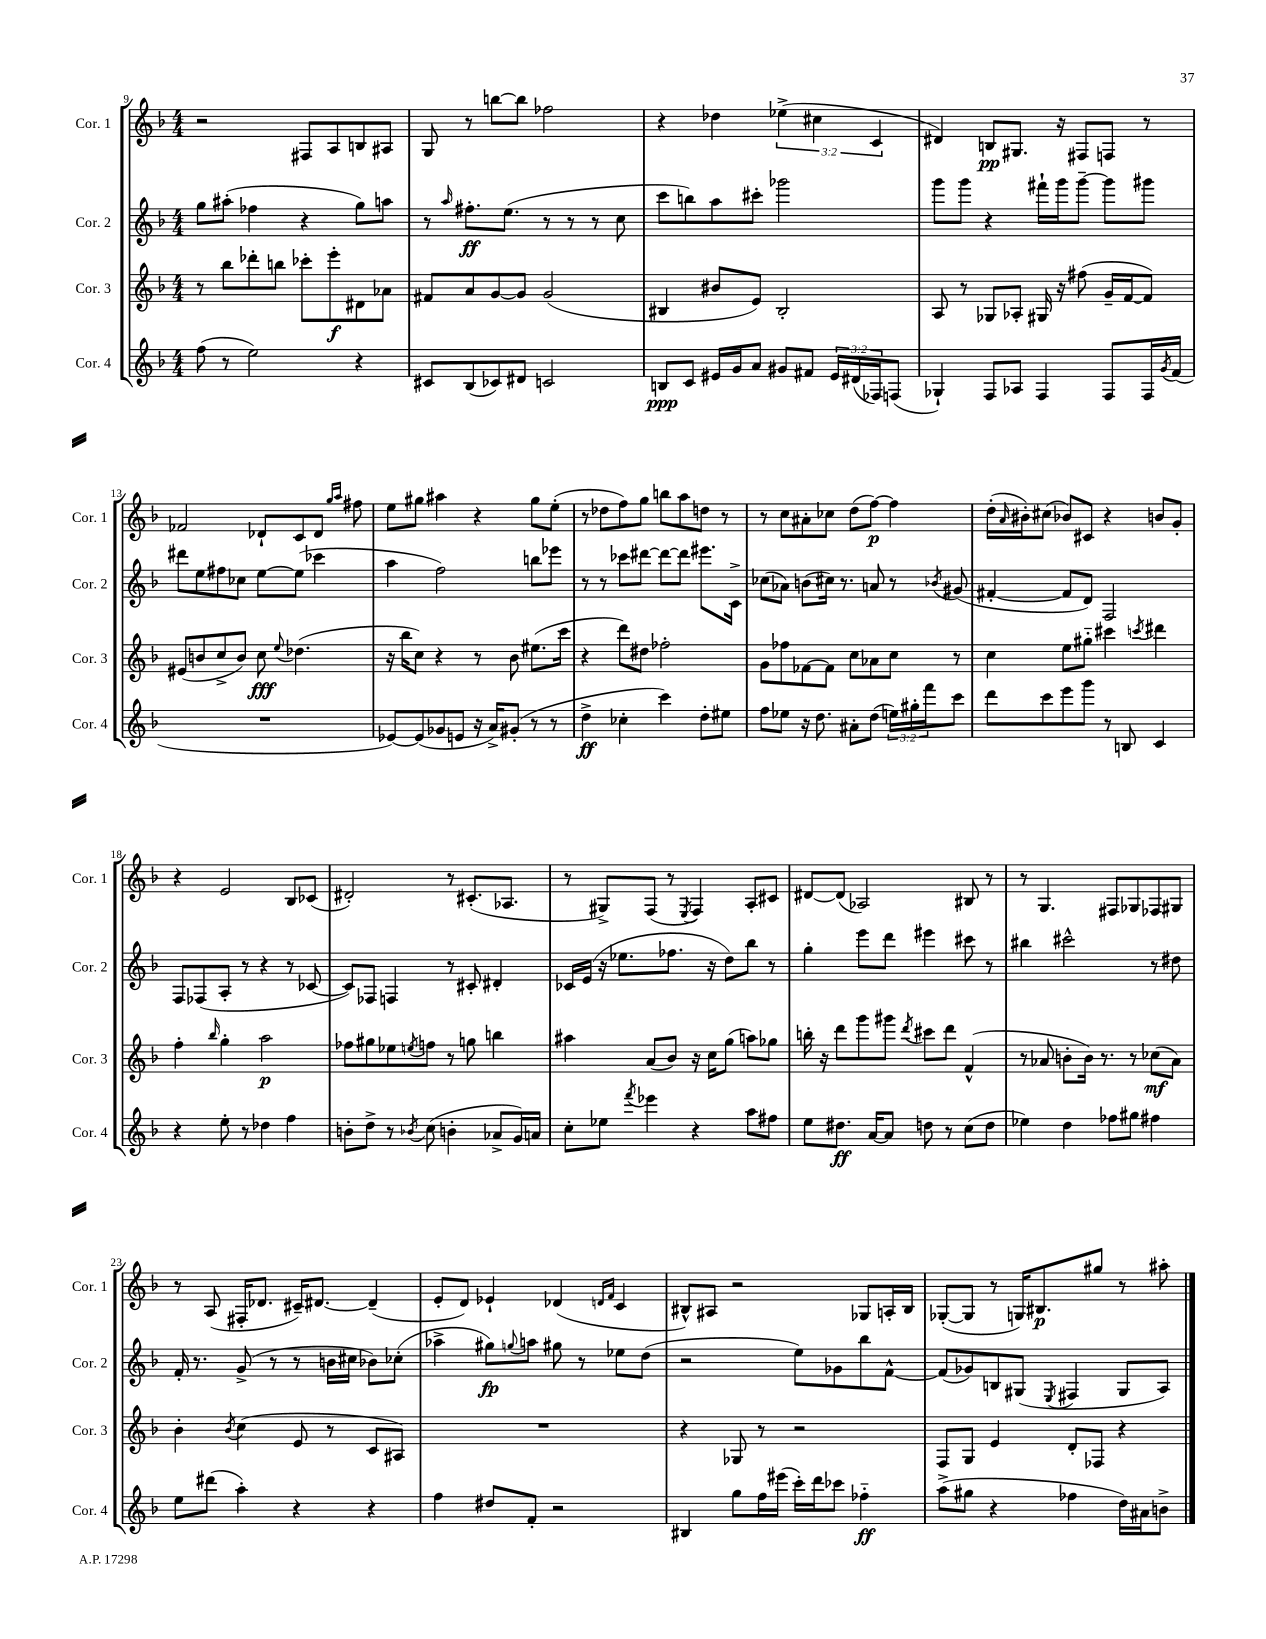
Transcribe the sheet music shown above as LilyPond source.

<<
\new StaffGroup <<
\new Staff = "s0" \with { instrumentName = "Cor. 1" shortInstrumentName = "Cor. 1" } {
    \clef treble \key f \major \numericTimeSignature \time 4/4 \override Staff.TupletNumber.text = #tuplet-number::calc-fraction-text
    r2 fis8 a8 b8 ais8 |
    g8 r8 b''8~ b''8 fes''2 |
    r4 des''4 \tuplet 3/2 { ees''4->( cis''4 c'4 } |
    dis'4) b8\pp gis8. r16 fis8 f8 r8 |
    fes'2 des'8-! c'8 des'8 \grace { g''16 a''16 } fis''8 |
    e''8 gis''8 ais''4 r4 gis''8 e''8-.( |
    r8 des''8 f''8) g''8 b''8 a''8 d''8 r8 |
    r8 c''8 ais'8-. ces''8 d''8( f''8~\p) f''4 |
    d''16-.( \grace { a'16 } bis'16-.) cis''8( bes'8) cis'8 r4 b'8 g'8-. |
    r4 e'2 bes8 ces'8( |
    dis'2-.) r8 cis'8.-.( aes8. |
    r8 gis8->) f8( r8 \acciaccatura { e8 } f4) a8-. cis'8 |
    dis'8~ dis'8( aes2) bis8 r8 |
    r8 g4. fis8 ges8 fes8 gis8 |
    r8 a8( fis16-. des'8. cis'16--) dis'8.~ dis'4--( |
    e'8-. d'8) ees'4-! des'4( \grace { d'16 f'16 } c'4 |
    bis8-^) ais8 r2 ges8 a16-. bis16 |
    ges8~-.( ges8 r8 g16) bis8.\p gis''8 r8 ais''8-. \bar "|." |
}
\new Staff = "s1" \with { instrumentName = "Cor. 2" shortInstrumentName = "Cor. 2" } {
    \clef treble \key f \major \numericTimeSignature \time 4/4
    g''8 ais''8-.( fes''4 r4 g''8) a''8 |
    r8 \grace { a''16 } fis''8.-.\ff e''8.( r8 r8 r8 c''8 |
    c'''8 b''8) a''8 cis'''8-. ges'''2 |
    g'''8 g'''8 r4 fis'''16-! g'''16 g'''8~-- g'''8 gis'''8 |
    dis'''8 e''8 fis''8 ces''8 e''8~ e''8( ces'''4 |
    a''4 f''2) b''8 ees'''8 |
    r8 r8 ces'''8 dis'''8~ dis'''8~ dis'''8 eis'''8. c'16-> |
    ces''8( aes'8) b'8( cis''16) r8. a'8 r8 \acciaccatura { bes'8 } gis'8( |
    fis'4~-. fis'8 d'8) f2 |
    f8 fes8( a8-. r8 r4 r8 ces'8~ |
    ces'8) fes8 f4 r8 cis'8-. dis'4-. |
    ces'16 e'16( r16 ees''8. fes''8. r16 d''8) bes''8 r8 |
    g''4-. e'''8 d'''8 eis'''4 cis'''8 r8 |
    bis''4 cis'''2-^ r8 dis''8 |
    f'16-. r8. g'8->( r8 r8 b'16 cis''16 bes'8) ces''8-.( |
    aes''4-> gis''8\fp) \appoggiatura { g''8 } a''8 gis''8 r8 ees''8 d''8( |
    r2 e''8) ges'8 bes''8 f'8~-^ |
    f'8( ges'8) b8 gis8( \acciaccatura { e8 } fis4 gis8 a8) \bar "|." |
}
\new Staff = "s2" \with { instrumentName = "Cor. 3" shortInstrumentName = "Cor. 3" } {
    \clef treble \key f \major \numericTimeSignature \time 4/4
    r8 bes''8 des'''8-. b''8 ces'''8-. e'''8-.\f dis'8 aes'8 |
    fis'8 a'8 g'8~ g'8 g'2( |
    bis4 bis'8 e'8) bis2-. |
    a8 r8 ges8 aes8-. gis16 r16 fis''8( g'16-- f'16~ f'8) |
    eis'8( b'8 c''8-> b'8) c''8\fff \appoggiatura { e''8 } des''4.( |
    r16 bes''16 c''8) r4 r8 bes'8 eis''8.( c'''16 |
    r4 d'''8) dis''8 fes''2-. |
    g'8 fes''8 fes'8~ fes'8 c''8 aes'8 c''8 r8 |
    c''4 e''8 gis''8-_ cis'''4 \acciaccatura { c'''8 } dis'''4 |
    f''4-. \grace { bes''16 } g''4-. a''2\p |
    fes''8 gis''8 ees''8 \acciaccatura { e''8 } f''8 r8 g''8 b''4 |
    ais''4 a'8( bes'8) r16 c''16 g''8( a''8) ges''8 |
    b''16-. r16 d'''8 g'''8 gis'''8 \acciaccatura { d'''8 } cis'''8 d'''8 f'4-^( |
    r8 aes'8 b'8-. b'16) r8. r8 ces''8\mf( aes'8) |
    bes'4-. \acciaccatura { bes'8 } c''4( e'8 r8 c'8 ais8) |
    R1 |
    r4 ges8 r8 r2 |
    f8 g8 e'4 d'8-. fes8 r4 \bar "|." |
}
\new Staff = "s3" \with { instrumentName = "Cor. 4" shortInstrumentName = "Cor. 4" } {
    \clef treble \key f \major \numericTimeSignature \time 4/4 \override Staff.TupletNumber.text = #tuplet-number::calc-fraction-text
    f''8( r8 e''2) r4 |
    cis'8 bes8( ces'8) dis'8 c'2 |
    b8\ppp c'8 eis'16 g'16 a'8 gis'8 fis'8 \tuplet 3/2 { eis'16 dis'16( fes16) } f8( |
    ges4-!) f8 aes8 f4 f8 f16 \acciaccatura { g'8 } f'16( |
    R1 |
    ees'8~) ees'8( ges'8 e'8 r16 a'16->) gis'8-.( r8 r8 |
    d''4->\ff ces''4-. c'''4) d''8-. eis''8 |
    f''8 ees''8 r16 d''8. ais'8-. d''8( \tuplet 3/2 { e''16) gis''16-. f'''16 } c'''8 |
    d'''8 c'''8 e'''8 g'''8 r8 b8 c'4 |
    r4 e''8-. r8 des''4 f''4 |
    b'8-. d''8-> r8 \acciaccatura { bes'8 } c''8( b'4-. aes'8-> g'16) a'16 |
    c''8-. ees''8 \acciaccatura { f'''8 } ees'''4 r4 a''8 fis''8 |
    e''8 dis''8.\ff a'16~ a'8 d''8 r8 c''8( d''8 |
    ees''4) d''4 fes''8 gis''8 fis''4 |
    e''8 dis'''8( a''4-.) r4 r4 |
    f''4 dis''8 f'8-. r2 |
    bis4 g''8 f''16 eis'''16( c'''16-.) d'''16 ces'''8 fes''4-_\ff |
    a''8->( gis''8 r4 fes''4 d''16) ais'16 b'8-> \bar "|." |
}
>>
>>
\layout { \context { \Score currentBarNumber = #9 } }
